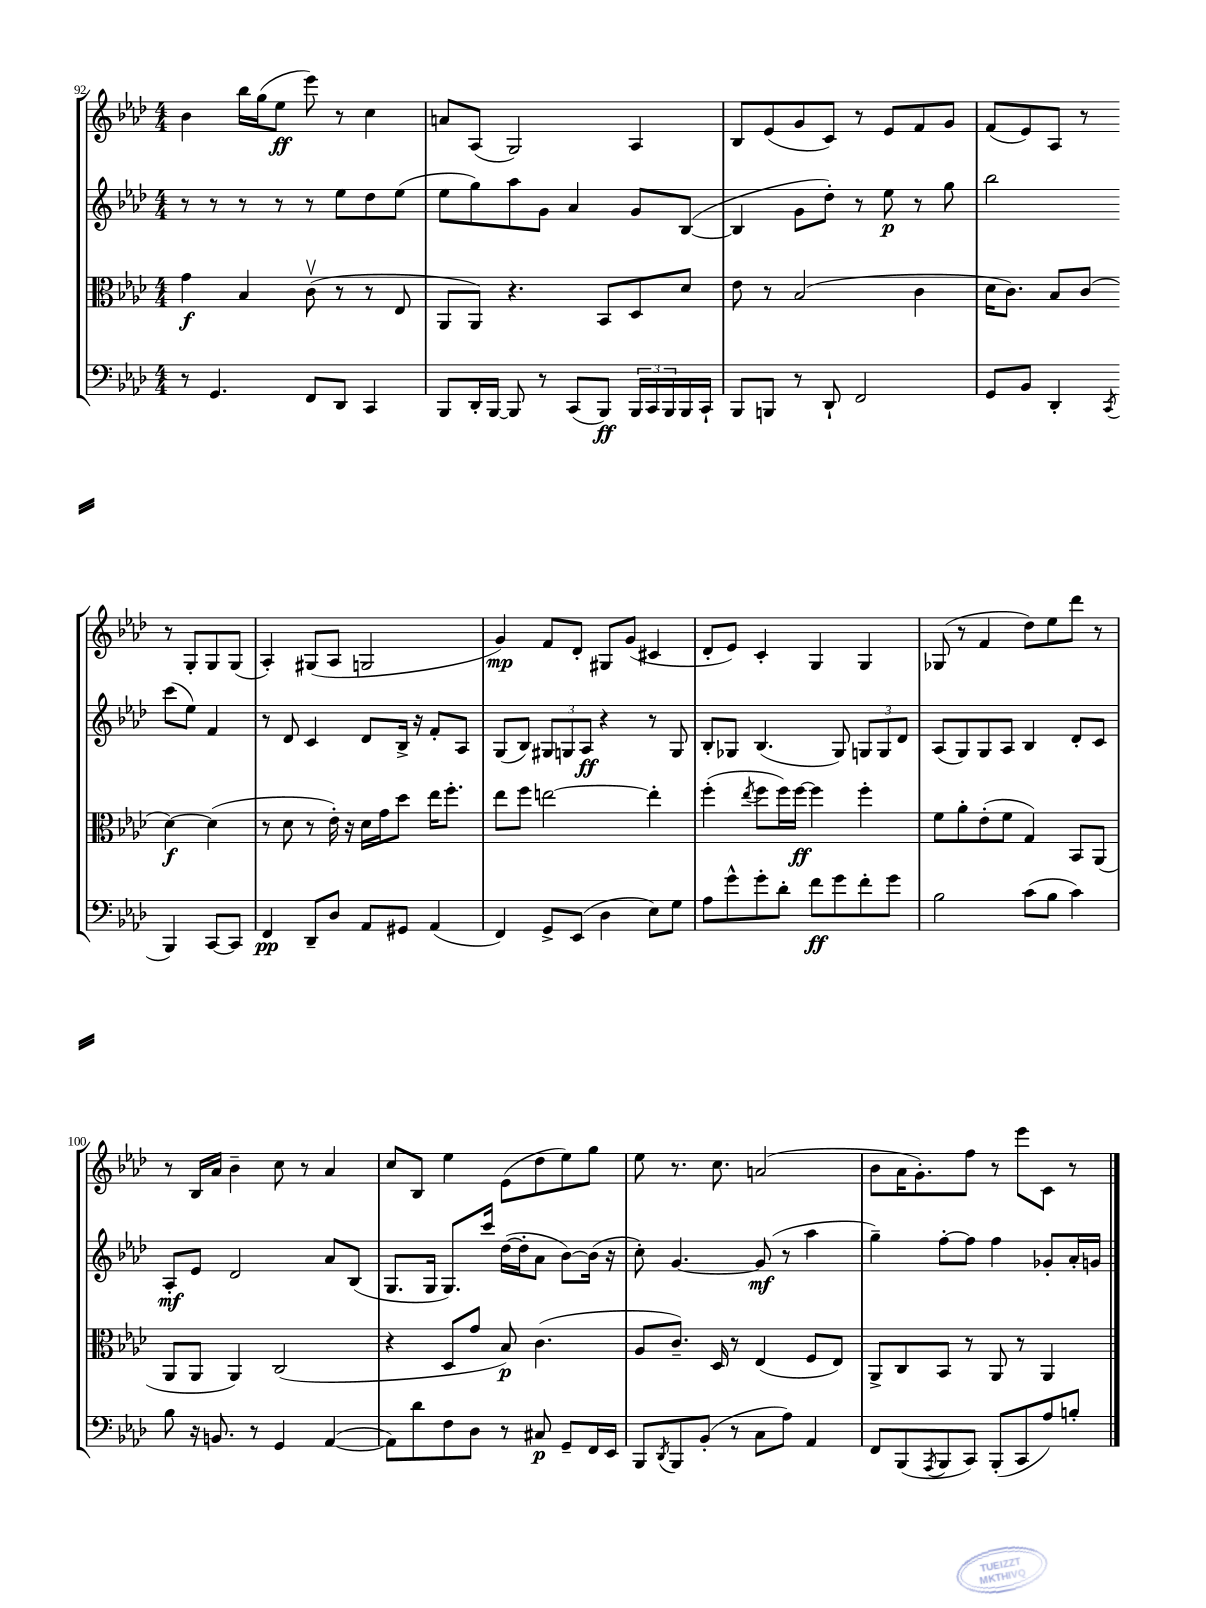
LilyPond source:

<<
\new StaffGroup <<
\new Staff = "s0" {
    \clef treble \key aes \major \numericTimeSignature \time 4/4
    bes'4 bes''16 g''16( ees''8\ff ees'''8) r8 c''4 |
    a'8 aes8( g2) aes4 |
    bes8 ees'8( g'8 c'8) r8 ees'8 f'8 g'8 |
    f'8( ees'8) aes8 r8 r8 g8-. g8 g8( |
    aes4-.) gis8( aes8 g2 |
    g'4\mp) f'8 des'8-. gis8 g'8( cis'4 |
    des'8-. ees'8) c'4-. g4 g4 |
    ges8( r8 f'4 des''8) ees''8 des'''8 r8 |
    r8 bes16 aes'16 bes'4-- c''8 r8 aes'4 |
    c''8 bes8 ees''4 ees'8( des''8 ees''8) g''8 |
    ees''8 r8. c''8. a'2( |
    bes'8 aes'16 g'8.-.) f''8 r8 ees'''8 c'8 r8 \bar "|." |
}
\new Staff = "s1" {
    \clef treble \key aes \major \numericTimeSignature \time 4/4
    r8 r8 r8 r8 r8 ees''8 des''8 ees''8( |
    ees''8 g''8) aes''8 g'8 aes'4 g'8 bes8~( |
    bes4 g'8 des''8-.) r8 ees''8\p r8 g''8 |
    bes''2 c'''8( ees''8) f'4 |
    r8 des'8 c'4 des'8 bes16-> r16 f'8-. aes8 |
    g8( bes8) \tuplet 3/2 { gis8 g8 aes8\ff } r4 r8 g8 |
    bes8-. ges8 bes4.( ges8) \tuplet 3/2 { g8 g8 des'8 } |
    aes8( g8) g8 aes8 bes4 des'8-. c'8 |
    aes8-.\mf ees'8 des'2 aes'8 bes8( |
    g8. g16 g8.) c'''16 des''16~( des''16-. aes'8 bes'8~) bes'16( r16 |
    c''8-.) g'4.~ g'8\mf( r8 aes''4 |
    g''4--) f''8~-. f''8 f''4 ges'8-. aes'16-. g'16 \bar "|." |
}
\new Staff = "s2" {
    \clef alto \key aes \major \numericTimeSignature \time 4/4
    g'4\f bes4 c'8\upbow( r8 r8 ees8 |
    aes,8 aes,8) r4. bes,8 des8 des'8 |
    ees'8 r8 bes2( c'4 |
    des'16 c'8.) bes8 c'8( des'4~\f) des'4( |
    r8 des'8 r8 ees'16-.) r16 des'16 g'16 des''8 ees''16 f''8.-. |
    ees''8 f''8 e''2~ e''4-. |
    f''4-.( \acciaccatura { ees''8 } f''8 f''16) f''16~\ff f''4 f''4-. |
    f'8 aes'8-. ees'8-.( f'8 g4) bes,8 aes,8( |
    aes,8 aes,8 aes,4) c2( |
    r4 des8 g'8 bes8\p) c'4.( |
    aes8 c'8.--) des16 r8 ees4( f8 ees8) |
    aes,8-> c8 bes,8 r8 aes,8 r8 aes,4 \bar "|." |
}
\new Staff = "s3" {
    \clef bass \key aes \major \numericTimeSignature \time 4/4
    r8 g,4. f,8 des,8 c,4 |
    bes,,8 des,16-. bes,,16~ bes,,8 r8 c,8( bes,,8\ff) \tuplet 3/2 { bes,,16 c,16 bes,,16 } bes,,16 c,16-! |
    bes,,8 b,,8 r8 des,8-! f,2 |
    g,8 bes,8 des,4-. \acciaccatura { c,8 } bes,,4 c,8~ c,8 |
    f,4\pp des,8-- des8 aes,8 gis,8 aes,4( |
    f,4) g,8-> ees,8( des4 ees8) g8 |
    aes8 g'8-^ g'8-. des'8-. f'8\ff g'8 f'8-. g'8 |
    bes2 c'8( bes8 c'4) |
    bes8 r16 b,8. r8 g,4 aes,4~( |
    aes,8) des'8 f8 des8 r8 cis8\p g,8-- f,16 ees,16 |
    bes,,8 \acciaccatura { des,8 } bes,,8 bes,8-.( r8 c8 aes8) aes,4 |
    f,8 bes,,8( \acciaccatura { aes,,8 } bes,,8 c,8) bes,,8-.( c,8 aes8) b8-. \bar "|." |
}
>>
>>
\layout { \context { \Score currentBarNumber = #92 } }
